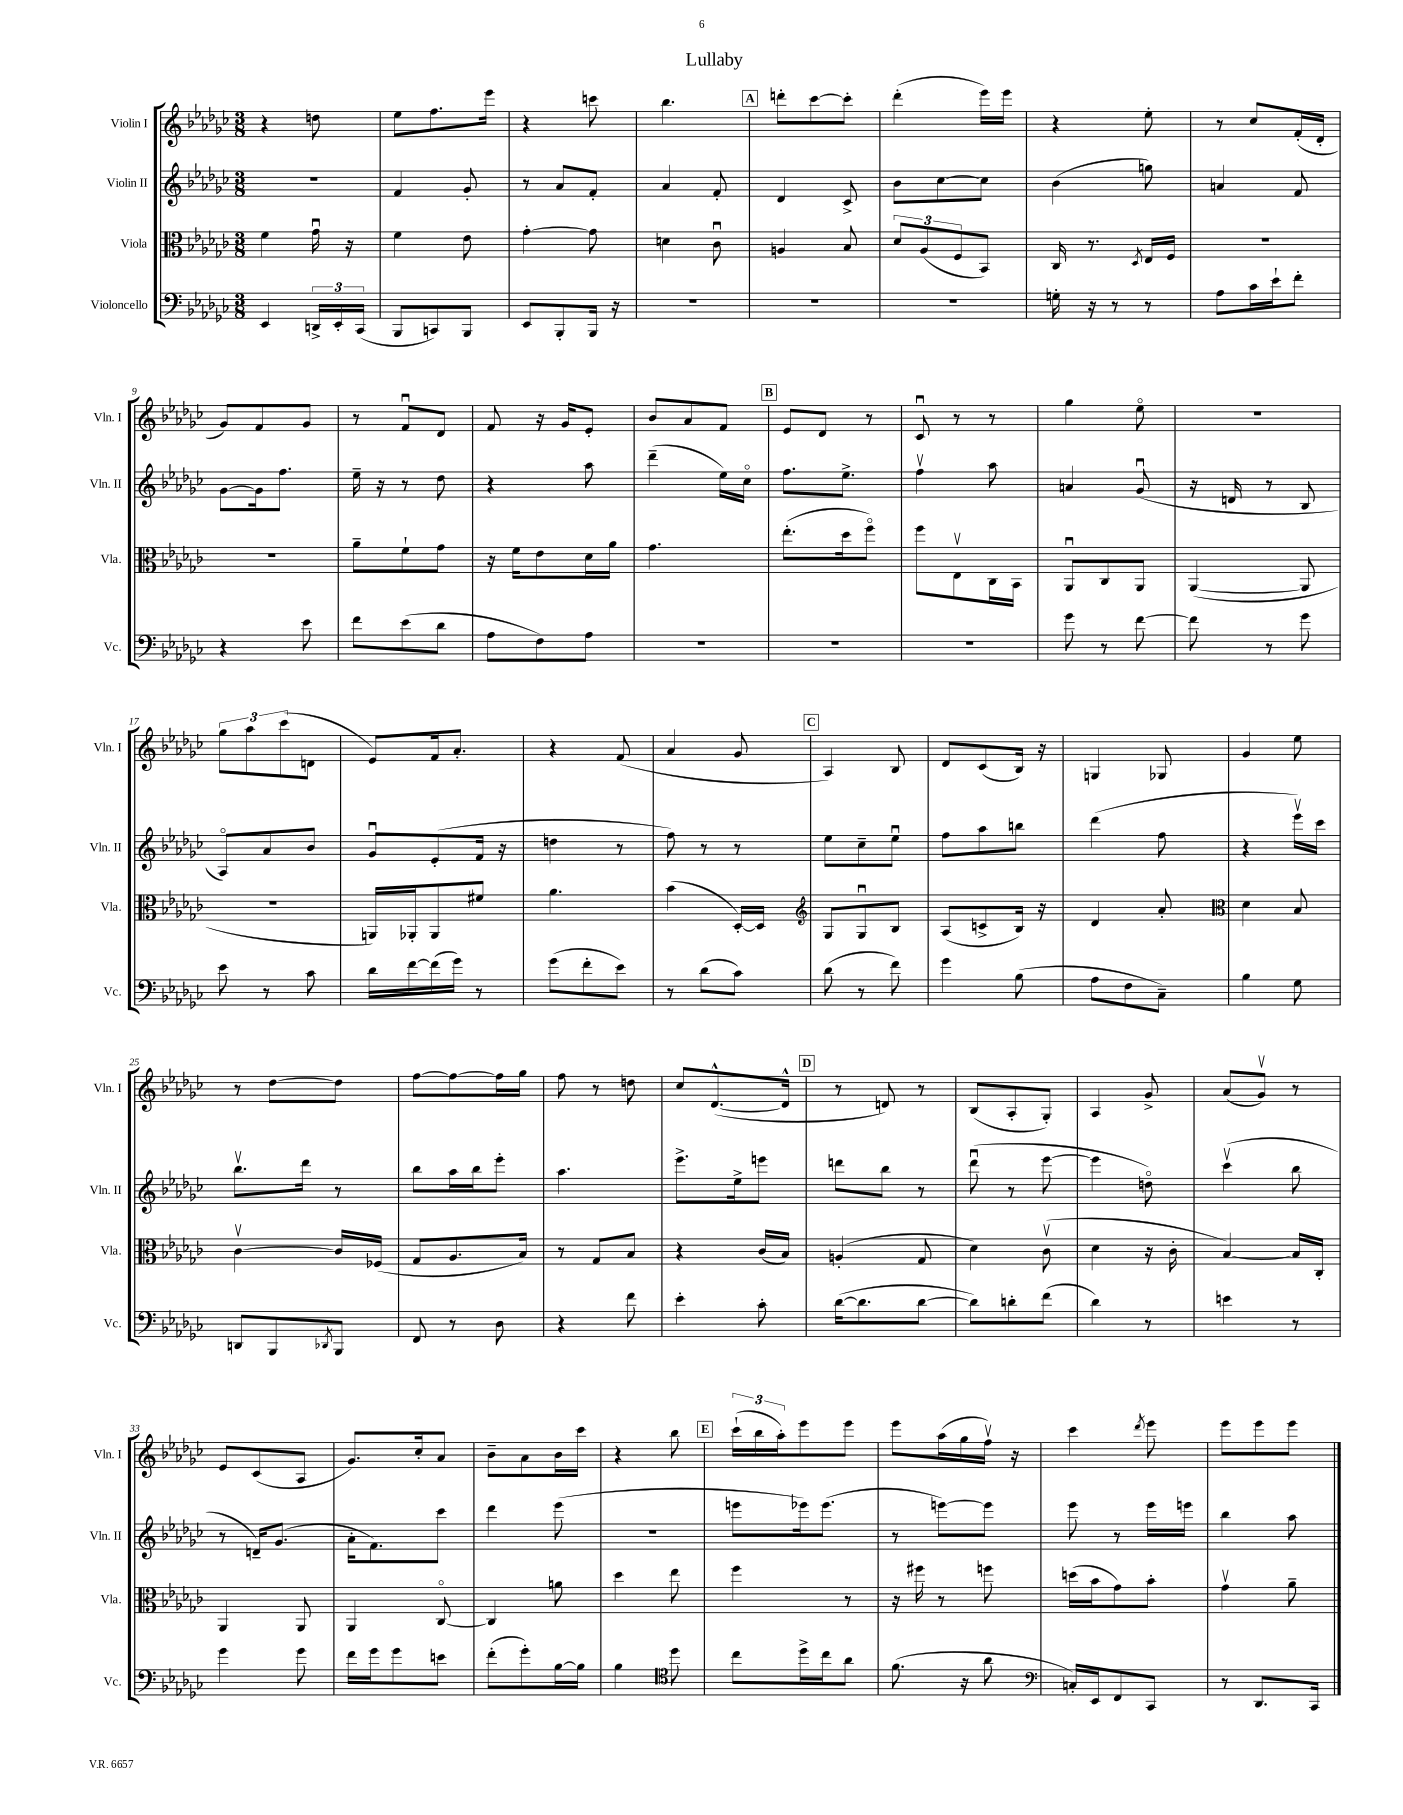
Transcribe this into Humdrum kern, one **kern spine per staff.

**kern	**kern	**kern	**kern
*part4	*part3	*part2	*part1
*staff4	*staff3	*staff2	*staff1
*I"Violoncello	*I"Viola	*I"Violin II	*I"Violin I
*I'Vc.	*I'Vla.	*I'Vln. II	*I'Vln. I
*clefF4	*clefC3	*clefG2	*clefG2
*k[b-e-a-d-g-c-]	*k[b-e-a-d-g-c-]	*k[b-e-a-d-g-c-]	*k[b-e-a-d-g-c-]
*M3/8	*M3/8	*M3/8	*M3/8
=1	=1	=1	=1
4EE-/	4f\	4.r	4r
24DDn^/LL	16g-u\	.	8ddn\
24EE-'/	.	.	.
.	16r	.	.
(24CC-/JJ	.	.	.
=2	=2	=2	=2
8BBB-/L	4f\	4f/	8ee-\L
8CCn/)	.	.	8.ff\
8BBB-/J	8e-\	8g-'/	.
.	.	.	16eee-\Jk
=3	=3	=3	=3
8EE-/L	[4g-'\	8r	4r
8BBB-'/	.	8a-/L	.
16BBB-/Jk	8g-\]	8f'/J	8cccn\
16r	.	.	.
=4	=4	=4	=4
4.r	4dn\	4a-/	4.bb-\
.	8c-u\	8f'/	.
!!LO:REH:place=s1:t=A
=5	=5	=5	=5
4.r	4An/	4d-/	8dddn'\L
.	.	.	[8ccc-\
.	8B-/	8c-^/	8ccc-'\J]
=6	=6	=6	=6
4.r	12d-/L	8b-\L	(4ddd-'\
.	(12A-/	.	.
.	.	[8cc-\	.
.	12F/	.	.
.	8BB-/J)	8cc-\J]	16eee-\LL)
.	.	.	16eee-\JJ
=7	=7	=7	=7
16Gn'\	16C-/	(4b-\	4r
16r	8.r	.	.
8r	.	.	.
.	8qD-/	.	.
8r	16E-/LL	8ggn\)	8ee-'\
.	16F/JJ	.	.
=8	=8	=8	=8
8A-\L	4.r	4an/	8r
16c-\L	.	.	8cc-/L
16e-`\J	.	.	.
8f'\J	.	8f/	(16f'/L
.	.	.	16d-'/JJ
!!LO:LB:g=z
=9	=9	=9	=9
4r	4.r	[8g-\L	8g-/L)
.	.	16g-\k]	8f/
.	.	8.ff\J	.
8e-\	.	.	8g-/J
=10	=10	=10	=10
8f\L	8a-~\L	16ee-~\	8r
.	.	16r	.
(8e-\	8f`\	8r	8fu/L
8d-\J	8g-\J	8dd-\	8d-/J
=11	=11	=11	=11
8A-\L	16r	4r	8f/
.	16f\KL	.	.
8F\)	8e-\	.	16r
.	.	.	16g-/KL
8A-\J	16d-\L	8aa-\	8e-'/J
.	16a-\JJ	.	.
=12	=12	=12	=12
4.r	4.g-\	(4ddd-~\	8b-/L
.	.	.	8a-/
.	.	16ee-\LL)	8f/J
.	.	16cc-\JJ	.
!!LO:REH:place=s1:t=B
=13	=13	=13	=13
4.r	(8.ee-'\L	8.ff\L	8e-/L
.	.	.	8d-/J
.	16dd-\k	8.ee-^\J	.
.	8ff\J)	.	8r
=14	=14	=14	=14
4.r	8ff\L	4ffv\	8c-u/
.	8E-v\	.	8r
.	16C-\L	8aa-\	8r
.	16BB-\JJ	.	.
=15	=15	=15	=15
8g-\	8AA-u/L	4an/	4gg-\
8r	8C-/	.	.
[8f\	8AA-/J	(8g-u/	8ee-\
=16	=16	=16	=16
8f\]	([4AA-/	16r	4.r
.	.	16dn/	.
8r	.	8r	.
8g-\	8AA-/]	8B-/	.
!!LO:LB:g=z
=17	=17	=17	=17
8e-\	4.r	8A-/L)	12gg-\L
.	.	.	12aa-\
8r	.	8a-/	.
.	.	.	(12ccc-\
8c-\	.	8b-/J	8dn\J
=18	=18	=18	=18
16d-\LL	16AAn/LL)	8g-u/L	8e-/L)
[16f\	16AA-X'/J	.	.
(16f\]	8AA-/	(8e-'/	16f/k
16g-\JJ)	.	.	8.a-'/J
8r	8f#X/J	16f/Jk	.
.	.	16r	.
=19	=19	=19	=19
(8g-\L	4.a-\	4ddn\	4r
8f'\	.	.	.
8e-\J)	.	8r	(8f/
=20	=20	=20	=20
8r	(4b-\	8ff\)	4a-/
(8d-\L	.	8r	.
8c-\J)	[16D-'/LL)	8r	8g-/
.	16D-/JJ]	.	.
!!LO:REH:place=s1:t=C
=21	=21	=21	=21
*	*clefG2	*	*
(8d-\	8G-/L	8ee-\L	4A-/)
8r	8G-u/	8cc-~\	.
8f\)	8B-/J	8ee-u\J	8B-/
=22	=22	=22	=22
4g-\	(8A-/L	8ff\L	8d-/L
.	8cn^/	8aa-\	(8c-/
(8B-\	16B-/Jk)	8bbn\J	16B-/Jk)
.	16r	.	16r
=23	=23	=23	=23
8A-\L	4d-/	(4ddd-\	4Gn/
8F\	.	.	.
8C-~\J)	8a-'/	8ff\	8G-X/
=24	=24	=24	=24
*	*clefC3	*	*
4B-\	4d-\	4r	4g-/
8G-\	8B-/	16eee-v\LL)	8ee-\
.	.	16ccc-\JJ	.
!!LO:LB:g=z
=25	=25	=25	=25
8DDn/L	[4c-v\	8.bb-v\L	8r
8BBB-/	.	.	[8dd-\L
.	.	16ddd-\Jk	.
8qDD-X/	.	.	.
8BBB-/J	16c-/LL]	8r	8dd-\J]
.	(16F-X/JJ	.	.
=26	=26	=26	=26
8FF/	8G-/L	8bb-\L	[8ff\L
8r	8.A-/	16aa-\L	8ff\_
.	.	16bb-\J	.
8D-\	.	8eee-'\J	16ff\L]
.	16B-/Jk)	.	16gg-\JJ
=27	=27	=27	=27
4r	8r	4.aa-\	8ff\
.	8G-/L	.	8r
8f\	8B-/J	.	8ddn\
=28	=28	=28	=28
4e-'\	4r	8.eee-^\L	8cc-/L
.	.	.	([8.d-^^/
.	.	16ee-^\k	.
8c-'\	(16c-/LL	8eeen\J	.
.	16B-/JJ)	.	16d-^^/Jk]
!!LO:REH:place=s1:t=D
=29	=29	=29	=29
([16d-\KL	(4An'/	8dddn\L	8r
8.d-\]	.	.	.
.	.	8bb-\J	8dn/)
[8d-\J	8G-/	8r	8r
=30	=30	=30	=30
8d-\L])	4d-\)	(8ddd-u\	(8B-/L
8dn'\	.	8r	8A-'/
(8f\J	(8c-v\	[8eee-\	8G-'/J)
=31	=31	=31	=31
4d-\)	4d-\	4eee-\]	4A-/
8r	16r	8ddn\)	8g-^/
.	16c-'\	.	.
=32	=32	=32	=32
4en\	[4B-/)	(4ccc-v\	(8a-/L
.	.	.	8g-v/J)
8r	16B-/LL]	8bb-\	8r
.	16C-'/JJ	.	.
!!LO:LB:g=z
=33	=33	=33	=33
4g-\	4AA-/	8r	8e-/L
.	.	16dn~/KL)	(8c-/
.	.	(8.g-/J	.
8g-\	8AA-/	.	8A-/J
=34	=34	=34	=34
16f\LL	4AA-/	16a-'\KL	8.g-/L)
16g-\J	.	8.f\)	.
8g-\	.	.	.
.	.	.	16cc-'/k
8en\J	[8C-/	8ccc-\J	8a-/J
=35	=35	=35	=35
(8f'\L	4C-/]	4ddd-\	8b-~\L
8g-'\)	.	.	8a-\
[16B-\L	8an\	(8eee-\	16b-\L
16B-\JJ]	.	.	16ccc-\JJ
=36	=36	=36	=36
4B-\	4dd-\	4.r	4r
*clefC4	*	*	*
8dd-\	8ee-\	.	8bb-\
!!LO:REH:place=s1:t=E
=37	=37	=37	=37
8cc-\L	4ff\	8eeen\L	(24ccc-`\LL
.	.	.	24bb-\
.	.	.	24aa-'\J)
16dd-^\L	.	16eee-X\k)	8eee-\
16cc-\J	.	(8.eee-\J	.
8a-\J	8r	.	8eee-\J
=38	=38	=38	=38
(8.f\	16r	8r	8eee-\L
.	16ff#X\	.	.
.	8r	[8eeen\L)	(16aa-\L
16r	.	.	16gg-\
8a-\	8ffn\	8eee\J]	16ffv\JJ)
.	.	.	16r
=39	=39	=39	=39
*clefF4	*	*	*
16Cn'/LL)	(16ddn\LL	8eee-\	4ccc-\
16EE-/J	16b-\J	.	.
8FF/	8g-\)	8r	.
.	.	.	8qddd-/
8CC-/J	8b-'\J	16eee-\LL	8eee-\
.	.	16eeen\JJ	.
=40	=40	=40	=40
8r	4g-v\	4bb-\	8eee-\L
8.DD-/L	.	.	8eee-\
.	8a-~\	8aa-\	8eee-\J
16CC-/Jk	.	.	.
==	==	==	==
*-	*-	*-	*-
